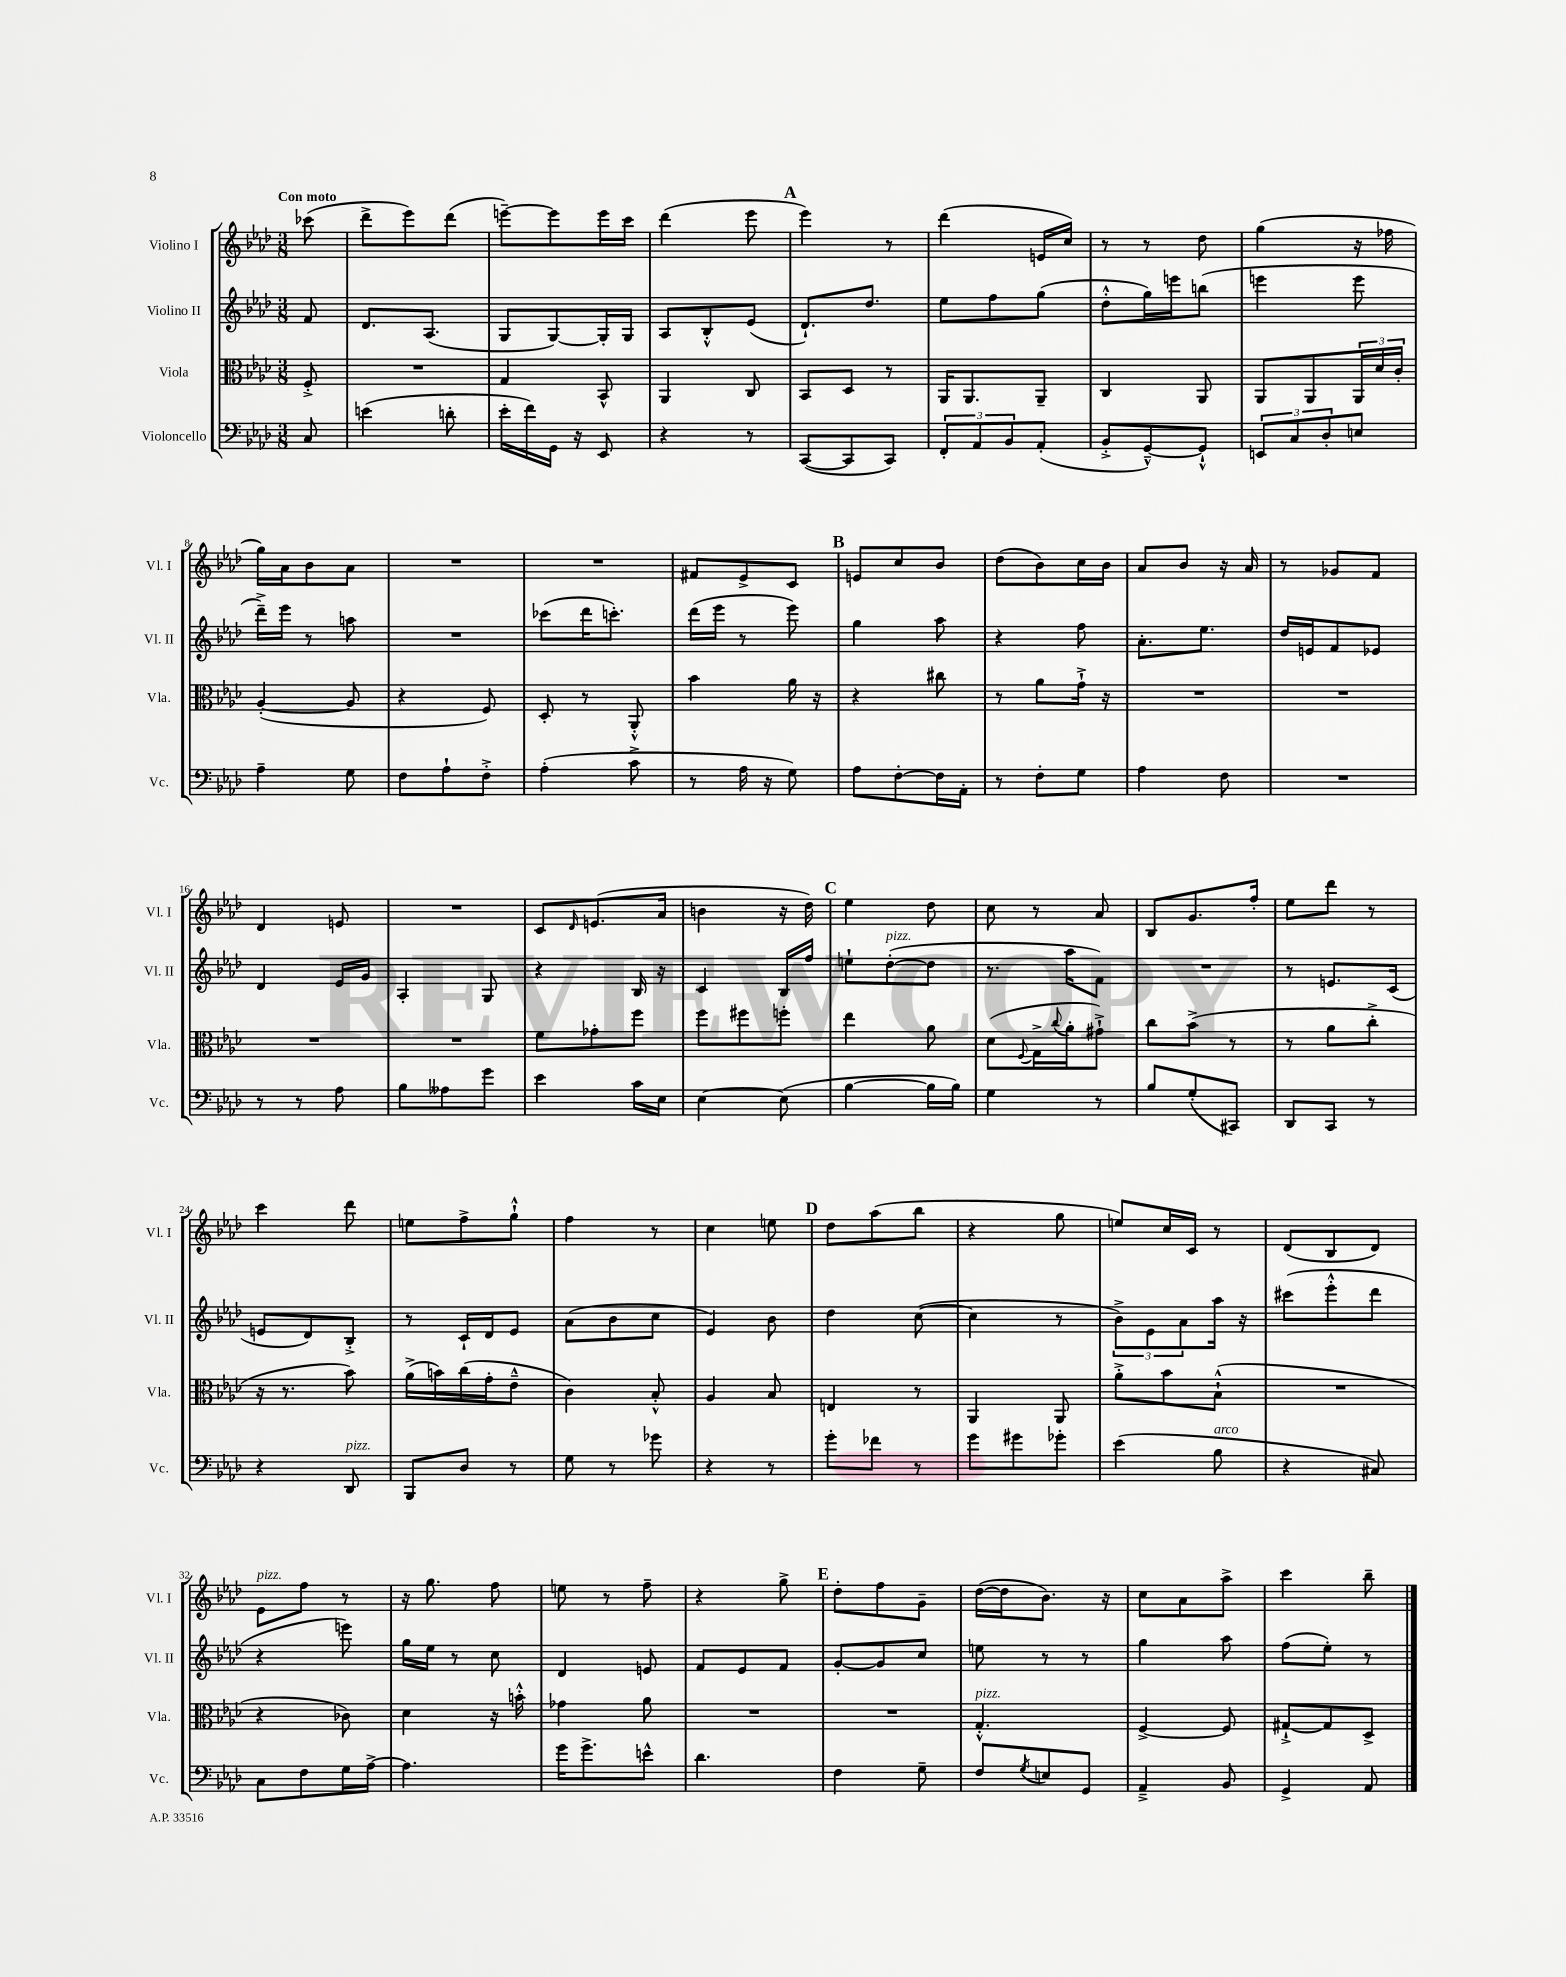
<<
\new StaffGroup <<
\new Staff = "s0" \with { instrumentName = "Violino I" shortInstrumentName = "Vl. I" } {
    \clef treble \key aes \major \numericTimeSignature \time 3/8 \partial 8 \tempo "Con moto"
    ces'''8( |
    des'''8-> ees'''8) des'''8( |
    e'''8~--) e'''8 e'''16 c'''16 |
    des'''4( ees'''8 |
    \mark \markup { \bold "A" } ees'''4) r8 |
    des'''4( e'16 c''16) |
    r8 r8 des''8 |
    g''4( r16 fes''16 |
    g''16) aes'16 bes'8 aes'8 |
    R4. |
    R4. |
    fis'8 ees'8-> c'8 |
    \mark \markup { \bold "B" } e'8 c''8 bes'8 |
    des''8( bes'8) c''16 bes'16 |
    aes'8 bes'8 r16 aes'16 |
    r8 ges'8 f'8 |
    des'4 e'8 |
    R4. |
    c'8 \grace { des'16 } e'8.( aes'16 |
    b'4 r16 des''16) |
    \mark \markup { \bold "C" } ees''4 des''8 |
    c''8 r8 aes'8 |
    bes8 g'8. f''16-. |
    ees''8 des'''8 r8 |
    c'''4 des'''8 |
    e''8 f''8-> g''8-!-^ |
    f''4 r8 |
    c''4 e''8 |
    \mark \markup { \bold "D" } des''8 aes''8( bes''8 |
    r4 g''8 |
    e''8) c''16 c'16 r8 |
    des'8( bes8 des'8) |
    ees'8^\markup { \italic "pizz." } f''8 r8 |
    r16 g''8. f''8 |
    e''8 r8 f''8-- |
    r4 g''8-> |
    \mark \markup { \bold "E" } des''8-. f''8 g'8-- |
    des''16~( des''16 bes'8.) r16 |
    c''8 aes'8 aes''8-> |
    c'''4 bes''8-- \bar "|." |
}
\new Staff = "s1" \with { instrumentName = "Violino II" shortInstrumentName = "Vl. II" } {
    \clef treble \key aes \major \numericTimeSignature \time 3/8 \partial 8
    f'8 |
    des'8. aes8.( |
    g8 g8~) g16-. g16 |
    aes8 bes8-.-^ ees'8( |
    \mark \markup { \bold "A" } des'8.-!) des''8. |
    ees''8 f''8 g''8( |
    des''8-.-^ g''16) e'''16 b''8( |
    e'''4 e'''8 |
    des'''16--->) ees'''16 r8 a''8 |
    R4. |
    ces'''8( des'''16 c'''8.-.) |
    des'''16( ees'''16 r8 ees'''8) |
    \mark \markup { \bold "B" } g''4 aes''8 |
    r4 f''8 |
    aes'8.-. ees''8. |
    des''16 e'16 f'8 ees'8 |
    des'4 ees'16 g'16 |
    aes4-. g8 |
    r4 bes16 r16 |
    c'4 bes16 f''16 |
    \mark \markup { \bold "C" } e''8-! des''8~-.^\markup { \italic "pizz." }( des''8 |
    r8. aes''16 f'8) |
    R4. |
    r8 e'8. c'16( |
    e'8 des'8) bes8-.-> |
    r8 c'16-! des'16 ees'8 |
    aes'8( bes'8 c''8 |
    ees'4) bes'8 |
    \mark \markup { \bold "D" } des''4 c''8~( |
    c''4 r8 |
    \tuplet 3/2 { bes'8->) ees'8 aes'8 } aes''16 r16 |
    cis'''8( ees'''8-.-^ des'''8 |
    r4 e'''8) |
    g''16 ees''16 r8 c''8 |
    des'4 e'8 |
    f'8 ees'8 f'8 |
    \mark \markup { \bold "E" } g'8~-. g'8 c''8 |
    e''8 r8 r8 |
    g''4 aes''8 |
    f''8( ees''8-.) r8 \bar "|." |
}
\new Staff = "s2" \with { instrumentName = "Viola" shortInstrumentName = "Vla." } {
    \clef alto \key aes \major \numericTimeSignature \time 3/8 \partial 8
    f8-.-> |
    R4. |
    g4 bes,8-^ |
    aes,4 c8 |
    \mark \markup { \bold "A" } bes,8 des8 r8 |
    aes,16 aes,8. aes,8-- |
    c4 aes,8 |
    aes,8 aes,8 \tuplet 3/2 { aes,16 des'16 c'16-. } |
    aes4~-.( aes8 |
    r4 f8) |
    des8-. r8 aes,8-.-^ |
    bes'4 aes'16 r16 |
    \mark \markup { \bold "B" } r4 cis''8 |
    r8 aes'8 g'16-!-> r16 |
    R4. |
    R4. |
    R4. |
    R4. |
    f'8 ges'8-. f''8 |
    f''8 fis''8 f''8-. |
    \mark \markup { \bold "C" } ees''4 aes'8 |
    des'8( \appoggiatura { f8 } g16-> \appoggiatura { c''8 } aes'16-. gis'8-!->) |
    c''8 bes'8->( r8 |
    r8 aes'8 c''8-.-> |
    r16 r8. bes'8) |
    aes'16->( b'16) c''16( g'16-. ees'8---^ |
    c'4) bes8-.-^ |
    aes4 bes8 |
    \mark \markup { \bold "D" } e4 r8 |
    aes,4 aes,8 |
    aes'8-.-> bes'8 bes8-!-^( |
    R4. |
    r4 ces'8) |
    des'4 r16 b'16-.-^ |
    ges'4 aes'8 |
    R4. |
    \mark \markup { \bold "E" } R4. |
    g4.-.-^^\markup { \italic "pizz." } |
    f4~-> f8 |
    gis8~-!-> gis8 des8-> \bar "|." |
}
\new Staff = "s3" \with { instrumentName = "Violoncello" shortInstrumentName = "Vc." } {
    \clef bass \key aes \major \numericTimeSignature \time 3/8 \partial 8
    c8 |
    e'4( d'8-. |
    ees'16-. f'16) g,16 r16 ees,8 |
    r4 r8 |
    \mark \markup { \bold "A" } c,8~( c,8 c,8) |
    \tuplet 3/2 { f,8-. aes,8 bes,8 } aes,8-.( |
    bes,8-.-> g,8~---^) g,8-!-^ |
    \tuplet 3/2 { e,8 c8 des8-. } e8 |
    aes4-- g8 |
    f8 aes8-! f8-.-> |
    aes4-.( c'8-> |
    r8 aes16 r16 g8) |
    \mark \markup { \bold "B" } aes8 f8~-. f16 aes,16-. |
    r8 f8-. g8 |
    aes4 f8 |
    R4. |
    r8 r8 aes8 |
    bes8 aeses8 g'8 |
    ees'4 c'16 ees16 |
    ees4~ ees8( |
    \mark \markup { \bold "C" } bes4~ bes16 bes16) |
    g4 r8 |
    bes8 g8-.( cis,8) |
    des,8 c,8 r8 |
    r4 des,8^\markup { \italic "pizz." } |
    bes,,8 des8 r8 |
    g8 r8 ges'8 |
    r4 r8 |
    \mark \markup { \bold "D" } g'8-. fes'8 r8 |
    g'8 gis'8 ges'8-. |
    ees'4( bes8^\markup { \italic "arco" } |
    r4 cis8) |
    c8 f8 g16 aes16~-> |
    aes4. |
    g'16 g'8.-> e'8-^ |
    des'4. |
    \mark \markup { \bold "E" } f4 g8-- |
    f8 \acciaccatura { g8 } e8 g,8 |
    aes,4---> bes,8 |
    g,4-> aes,8 \bar "|." |
}
>>
>>
